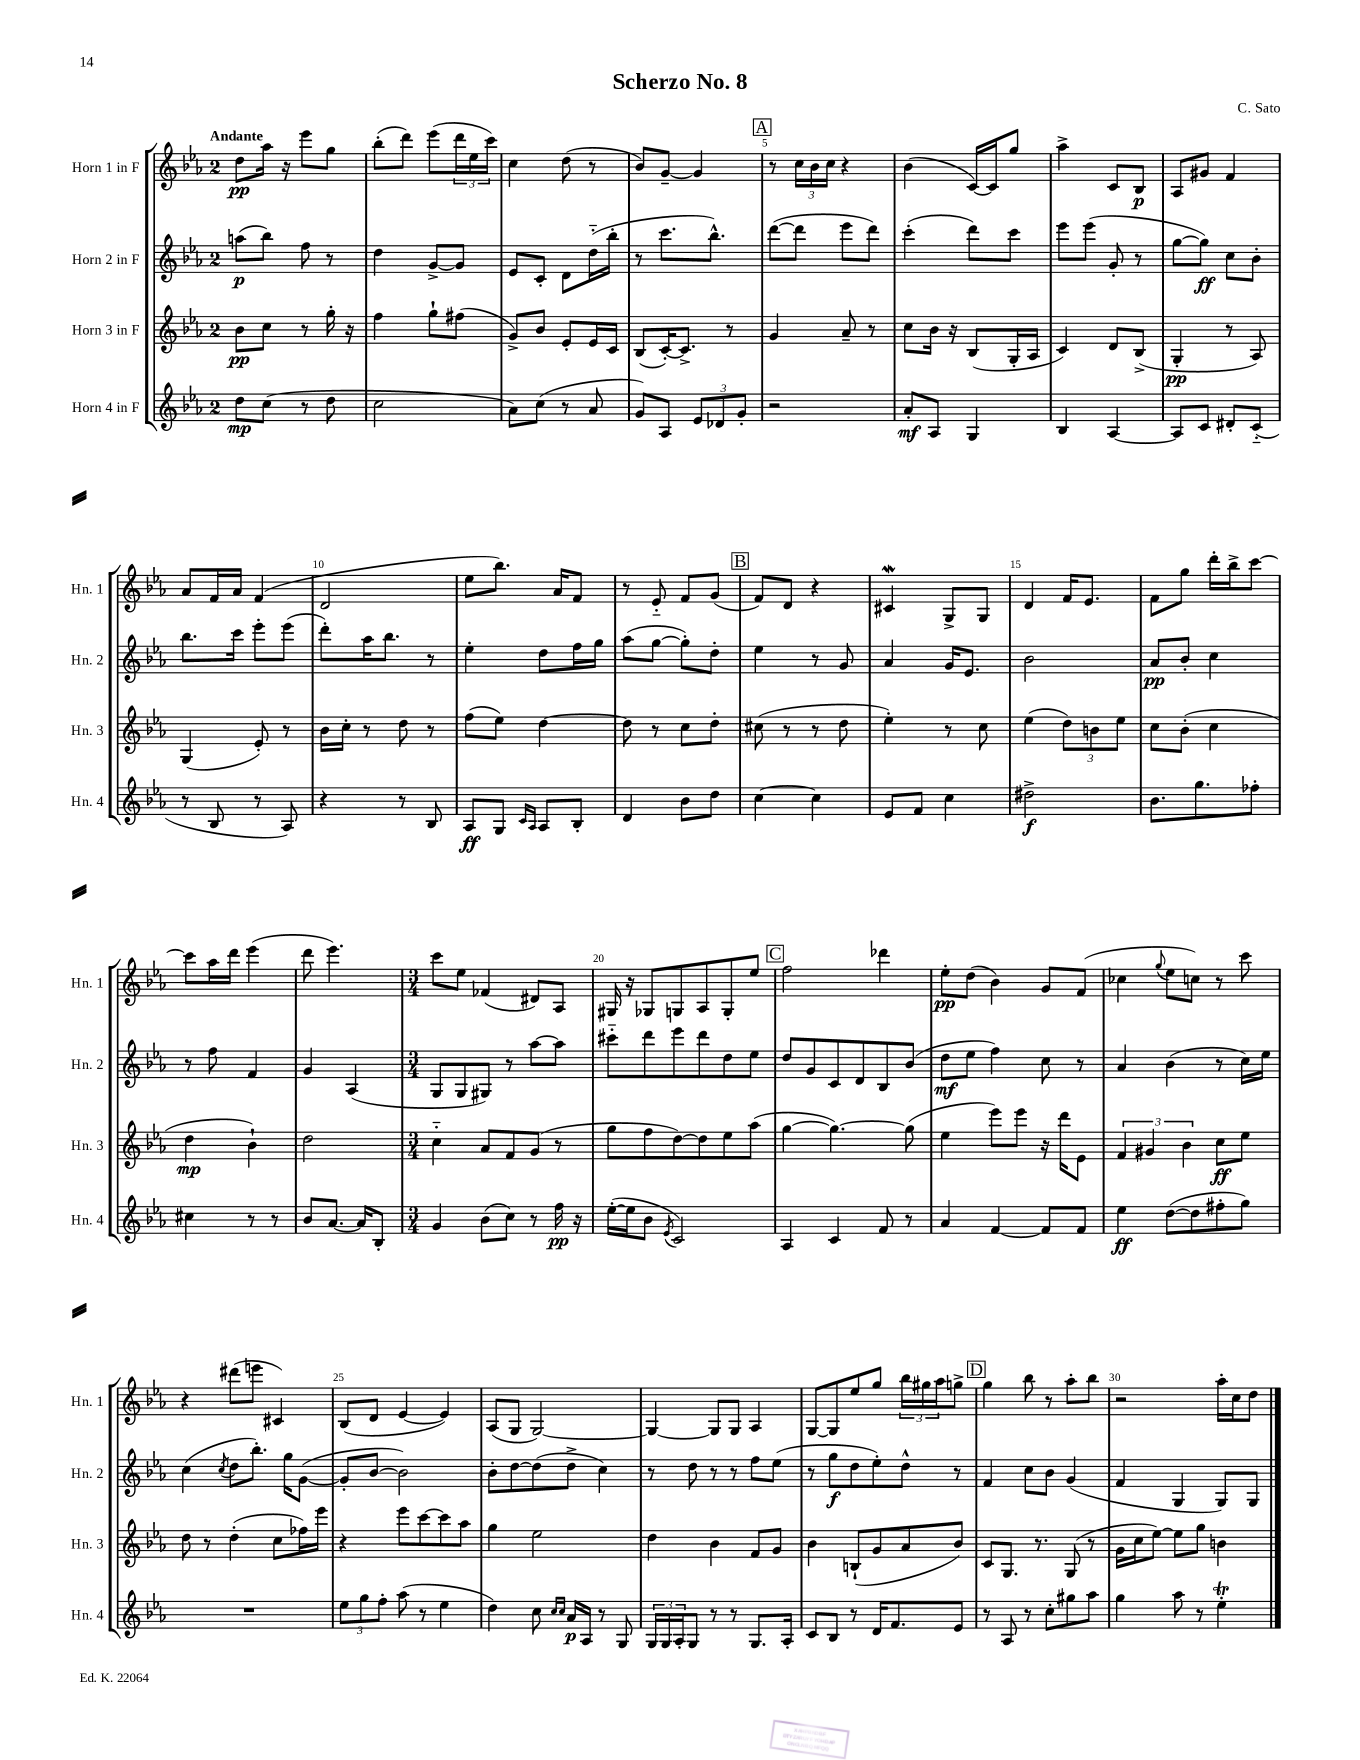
\header { title = "Scherzo No. 8" composer = "C. Sato" }
<<
\new StaffGroup <<
\new Staff = "s0" \with { instrumentName = "Horn 1 in F" shortInstrumentName = "Hn. 1" } {
    \clef treble \key ees \major \once \override Staff.TimeSignature.style = #'single-digit \time 2/4 \tempo "Andante"
    d''8\pp aes''16 r16 ees'''8 g''8 |
    bes''8-.( d'''8) ees'''8( \tuplet 3/2 { d'''16 ees''16 c'''16) } |
    c''4 d''8( r8 |
    bes'8) g'8~-- g'4 |
    \mark \markup { \box "A" } r8 \tuplet 3/2 { c''16 bes'16 c''16 } r4 |
    bes'4( c'16~) c'16 g''8 |
    aes''4-> c'8 bes8\p |
    aes8 gis'8 f'4 |
    aes'8 f'16 aes'16 f'4( |
    d'2 |
    ees''8 bes''8.) aes'16 f'8 |
    r8 ees'8-_ f'8 g'8( |
    \mark \markup { \box "B" } f'8) d'8 r4 |
    cis'4\mordent g8-> g8 |
    d'4 f'16 ees'8. |
    f'8 g''8 d'''16-. bes''16-> c'''8~ |
    c'''8 aes''16 d'''16 ees'''4( |
    d'''8 ees'''4.) |
    \numericTimeSignature \time 3/4 c'''8 ees''8 fes'4( dis'8) aes8 |
    gis16 r16 ges8 g8 aes8 g8-. ees''8 |
    \mark \markup { \box "C" } f''2 des'''4 |
    ees''8-.\pp d''8( bes'4) g'8 f'8( |
    ces''4 \appoggiatura { g''8 } ees''8 c''8) r8 c'''8 |
    r4 dis'''8( e'''8 cis'4) |
    bes8( d'8 ees'4~ ees'4) |
    aes8( g8 g2~) |
    g4~ g8 g8 aes4 |
    g8~ g8 ees''8 g''8 \tuplet 3/2 { bes''16 gis''16 aes''16 } g''8-> |
    \mark \markup { \box "D" } g''4 bes''8 r8 aes''8-. bes''8 |
    r2 aes''16-. c''16 d''8 \bar "|." |
}
\new Staff = "s1" \with { instrumentName = "Horn 2 in F" shortInstrumentName = "Hn. 2" } {
    \clef treble \key ees \major \once \override Staff.TimeSignature.style = #'single-digit \time 2/4
    a''8\p( bes''8) f''8 r8 |
    d''4 g'8~-> g'8 |
    ees'8 c'8-. d'8 d''16-_( bes''16-. |
    r8 c'''8. bes''8.-^) |
    \mark \markup { \box "A" } d'''8~( d'''8 ees'''8 d'''8) |
    c'''4-.( d'''8) c'''8 |
    ees'''8 ees'''8( g'8-. r8 |
    g''8~ g''8\ff) c''8 bes'8-. |
    bes''8. c'''16 ees'''8-. ees'''8( |
    d'''8-.) aes''16 bes''8. r8 |
    ees''4-. d''8 f''16 g''16 |
    aes''8( g''8~ g''8-.) d''8-. |
    \mark \markup { \box "B" } ees''4 r8 g'8 |
    aes'4 g'16 ees'8. |
    bes'2 |
    aes'8\pp bes'8-. c''4 |
    r8 f''8 f'4 |
    g'4 aes4( |
    \numericTimeSignature \time 3/4 g8 g8 gis8) r8 aes''8~ aes''8 |
    cis'''8-_ d'''8 ees'''8 d'''8 d''8 ees''8 |
    \mark \markup { \box "C" } d''8 g'8 c'8 d'8 bes8 bes'8( |
    d''8\mf ees''8 f''4) c''8 r8 |
    aes'4 bes'4( r8 c''16) ees''16 |
    c''4( \acciaccatura { c''8 } d''8 bes''8.-.) g''16 g'8~( |
    g'8-. bes'8~ bes'2) |
    bes'8-. d''8~ d''8( d''8-> c''4) |
    r8 d''8 r8 r8 f''8 ees''8( |
    r8 g''8\f d''8 ees''8-.) d''8-^ r8 |
    \mark \markup { \box "D" } f'4 c''8 bes'8 g'4( |
    f'4 g4 g8) g8 \bar "|." |
}
\new Staff = "s2" \with { instrumentName = "Horn 3 in F" shortInstrumentName = "Hn. 3" } {
    \clef treble \key ees \major \once \override Staff.TimeSignature.style = #'single-digit \time 2/4
    bes'8\pp c''8 r8 g''16-. r16 |
    f''4 g''8-! fis''8( |
    g'8->) bes'8 ees'8-. ees'16 c'16 |
    bes8( c'16~-.) c'8.-> r8 |
    \mark \markup { \box "A" } g'4 aes'8-- r8 |
    c''8 bes'16 r16 bes8( g16-. aes16 |
    c'4) d'8 bes8->( |
    g4-.\pp r8 aes8) |
    g4( ees'8-.) r8 |
    bes'16 c''16-. r8 d''8 r8 |
    f''8( ees''8) d''4~ |
    d''8 r8 c''8 d''8-. |
    \mark \markup { \box "B" } cis''8( r8 r8 d''8 |
    ees''4-.) r8 c''8 |
    ees''4( \tuplet 3/2 { d''8) b'8 ees''8 } |
    c''8 bes'8-.( c''4 |
    d''4\mp bes'4-!) |
    d''2 |
    \numericTimeSignature \time 3/4 c''4-_ aes'8 f'8 g'8( r8 |
    g''8 f''8 d''8~) d''8 ees''8 aes''8( |
    \mark \markup { \box "C" } g''4~ g''4.~) g''8( |
    ees''4 ees'''8) ees'''8 r16 d'''16 ees'8 |
    \tuplet 3/2 { f'4 gis'4 bes'4 } c''8\ff ees''8 |
    d''8 r8 d''4-.( c''8 fes''16) ees'''16 |
    r4 ees'''8 c'''8~ c'''8 aes''8 |
    g''4 ees''2 |
    d''4 bes'4 f'8 g'8 |
    bes'4 b8-!( g'8 aes'8 bes'8) |
    \mark \markup { \box "D" } c'8 g8. r8. g8( r8 |
    g'16 c''16 ees''8~) ees''8 g''8 b'4 \bar "|." |
}
\new Staff = "s3" \with { instrumentName = "Horn 4 in F" shortInstrumentName = "Hn. 4" } {
    \clef treble \key ees \major \once \override Staff.TimeSignature.style = #'single-digit \time 2/4
    d''8\mp c''8( r8 d''8 |
    c''2 |
    aes'8) c''8( r8 aes'8 |
    g'8) aes8 \tuplet 3/2 { ees'8 des'8 g'8-. } |
    \mark \markup { \box "A" } r2 |
    aes'8-.\mf aes8 g4 |
    bes4 aes4~ |
    aes8 c'8 dis'8-. c'8-_( |
    r8 bes8 r8 aes8) |
    r4 r8 bes8 |
    aes8\ff g8 \grace { c'16 aes16 } aes8 bes8-. |
    d'4 bes'8 d''8 |
    \mark \markup { \box "B" } c''4~ c''4 |
    ees'8 f'8 c''4 |
    dis''2->\f |
    bes'8. g''8. fes''8-. |
    cis''4 r8 r8 |
    bes'8 aes'8.~ aes'16 bes8-. |
    \numericTimeSignature \time 3/4 g'4 bes'8( c''8) r8 f''16\pp r16 |
    ees''16~-.( ees''16 bes'8 \acciaccatura { ees'8 } c'2) |
    \mark \markup { \box "C" } aes4 c'4 f'8 r8 |
    aes'4 f'4~ f'8 f'8 |
    ees''4\ff d''8~( d''8 fis''8-. g''8) |
    R2. |
    \tuplet 3/2 { ees''8 g''8 f''8-. } aes''8( r8 ees''4 |
    d''4) c''8 \grace { c''16 c''16 } aes'16\p aes16 r8 g8 |
    \tuplet 3/2 { g16 g16 aes16-. } g8 r8 r8 g8. aes16-. |
    c'8 bes8 r8 d'16 f'8. ees'8 |
    \mark \markup { \box "D" } r8 aes8 r8 c''8-. gis''8 aes''8 |
    g''4 aes''8 r8 ees''4-.\trill \bar "|." |
}
>>
>>
\layout { \context { \Score \override BarNumber.break-visibility = ##(#f #t #t) barNumberVisibility = #(every-nth-bar-number-visible 5) } }
